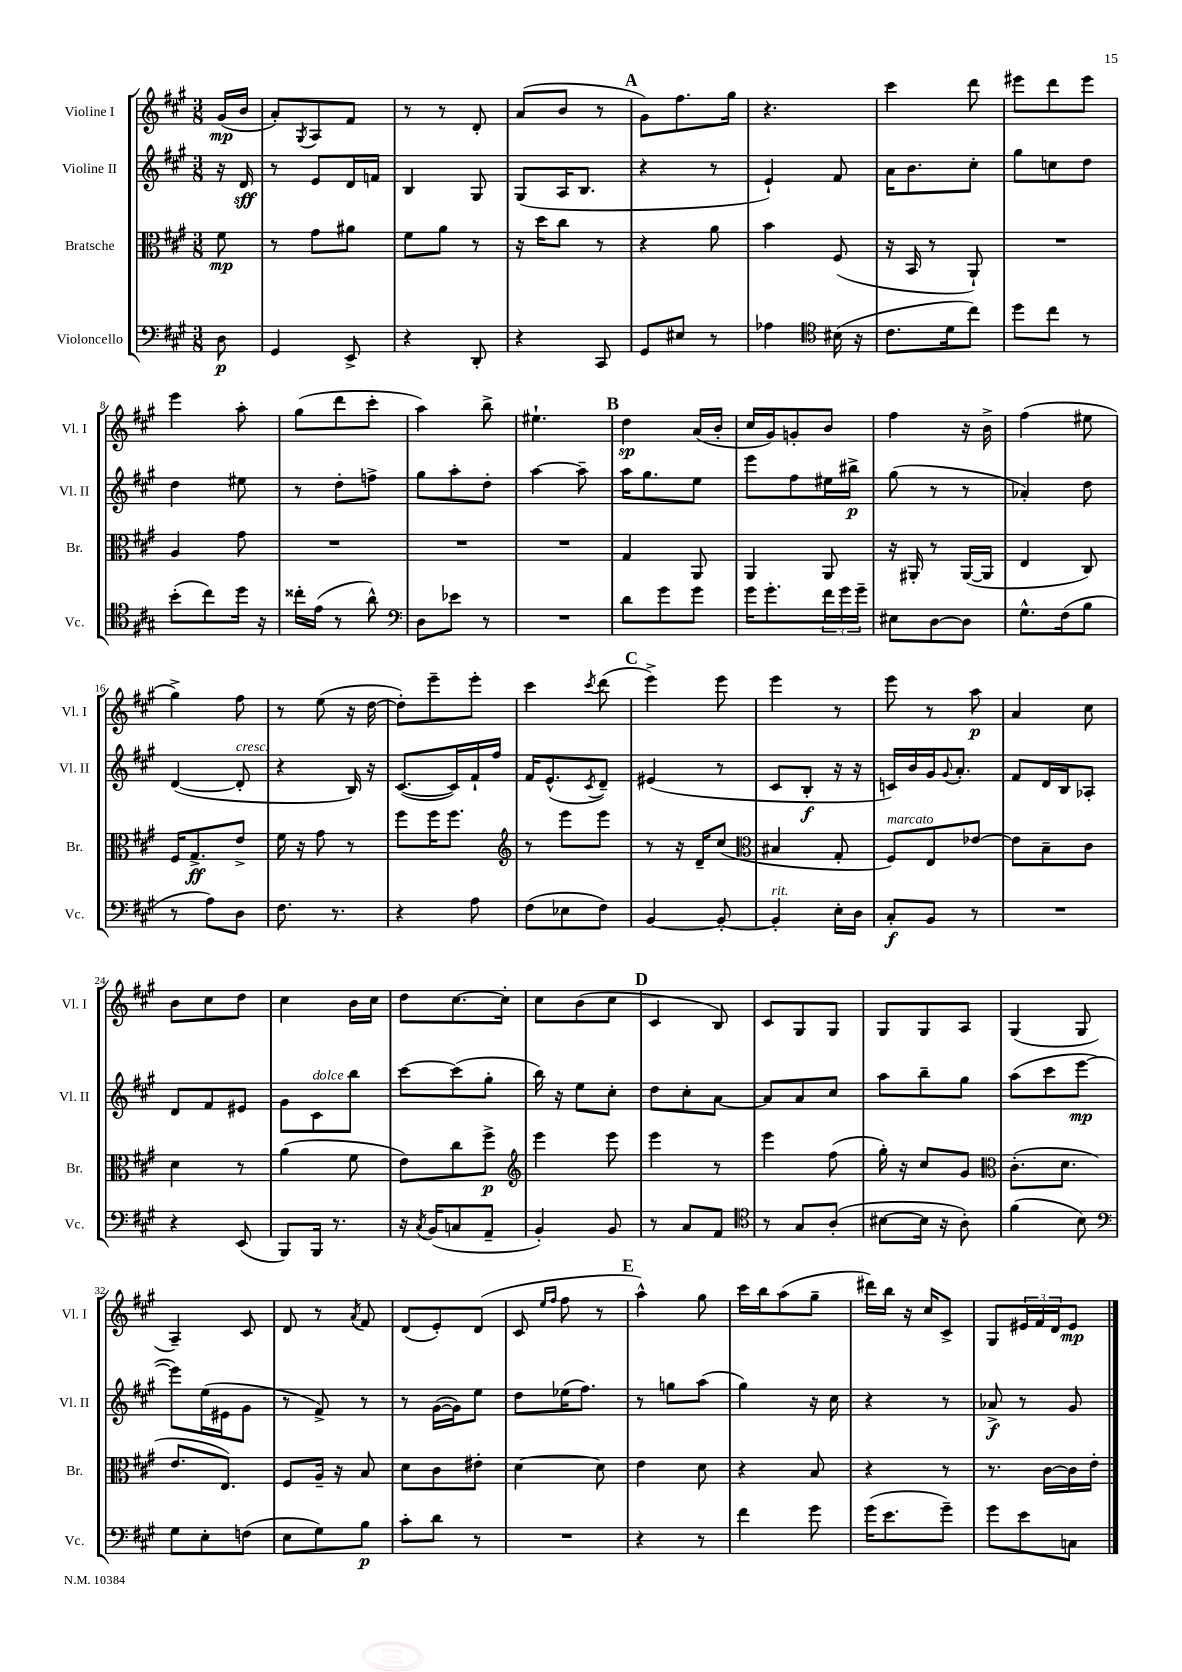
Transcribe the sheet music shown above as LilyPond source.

<<
\new StaffGroup <<
\new Staff = "s0" \with { instrumentName = "Violine I" shortInstrumentName = "Vl. I" } {
    \clef treble \key a \major \numericTimeSignature \time 3/8 \partial 8
    gis'16\mp( b'16 |
    a'8-.) \acciaccatura { gis8 } a8 fis'8 |
    r8 r8 d'8-. |
    a'8( b'8 r8 |
    \mark \markup { \bold "A" } gis'8) fis''8. gis''16 |
    r4. |
    cis'''4 d'''8 |
    eis'''8 d'''8 eis'''8 |
    e'''4 a''8-. |
    gis''8( d'''8 cis'''8-. |
    a''4) b''8-> |
    eis''4.-! |
    \mark \markup { \bold "B" } d''4\sp a'16( b'16-. |
    cis''16 gis'16) g'8-. b'8 |
    fis''4 r16 b'16-> |
    fis''4( eis''8 |
    gis''4->) fis''8 |
    r8 e''8( r16 d''16~ |
    d''8-.) e'''8-- e'''8-. |
    cis'''4 \acciaccatura { cis'''8 } d'''8( |
    \mark \markup { \bold "C" } e'''4->) e'''8 |
    e'''4 r8 |
    e'''8 r8 a''8\p |
    a'4 cis''8 |
    b'8 cis''8 d''8 |
    cis''4 b'16 cis''16 |
    d''8 cis''8.~ cis''16-. |
    cis''8 b'8( cis''8 |
    \mark \markup { \bold "D" } cis'4 b8) |
    cis'8 gis8 gis8 |
    gis8 gis8 a8 |
    gis4( gis8 |
    a4--) cis'8 |
    d'8 r8 \acciaccatura { a'8 } fis'8 |
    d'8( e'8-.) d'8( |
    cis'8 \grace { e''16 fis''16 } fis''8 r8 |
    \mark \markup { \bold "E" } a''4-^) gis''8 |
    cis'''16 b''16 a''8( gis''8-- |
    dis'''16) b''16 r16 cis''16 cis'8-> |
    gis8 \tuplet 3/2 { eis'16 fis'16 d'16 } eis'8\mp \bar "|." |
}
\new Staff = "s1" \with { instrumentName = "Violine II" shortInstrumentName = "Vl. II" } {
    \clef treble \key a \major \numericTimeSignature \time 3/8 \partial 8
    r16 d'16\sff |
    r8 e'8 d'16 f'16 |
    b4 gis8 |
    gis8( a16 b8. |
    \mark \markup { \bold "A" } r4 r8 |
    e'4-!) fis'8 |
    a'16 b'8. cis''8-. |
    gis''8 c''8 d''8 |
    d''4 eis''8 |
    r8 d''8-. f''8-> |
    gis''8 a''8-. d''8-. |
    a''4~ a''8-- |
    \mark \markup { \bold "B" } a''16 gis''8. e''8 |
    e'''8 fis''8 eis''16 bis''16->\p |
    gis''8( r8 r8 |
    aes'4-.) d''8 |
    d'4~( d'8-.^\markup { \italic "cresc." } |
    r4 b16) r16 |
    cis'8.~( cis'16) fis'16-! fis''16 |
    fis'16 e'8.-^( \acciaccatura { cis'8 } d'8--) |
    \mark \markup { \bold "C" } eis'4( r8 |
    cis'8 b8-.\f r16 r16 |
    c'16) b'16 gis'16 \appoggiatura { gis'8 } a'8.-. |
    fis'8 d'16 b16 aes8-. |
    d'8 fis'8 eis'8 |
    gis'8 cis'8^\markup { \italic "dolce" } b''8 |
    cis'''8~ cis'''8( gis''8-. |
    b''16) r16 e''8 cis''8-. |
    \mark \markup { \bold "D" } d''8 cis''8-. a'8~ |
    a'8 a'8 cis''8 |
    a''8 b''8-- gis''8 |
    a''8( cis'''8 e'''8~\mp |
    e'''8) e''16( eis'16 gis'8 |
    r8 fis'8->) r8 |
    r8 gis'16~( gis'16) e''8 |
    d''8 ees''16( fis''8.) |
    \mark \markup { \bold "E" } r8 g''8 a''8( |
    gis''4) r16 cis''16 |
    r4 r8 |
    aes'8->\f r8 gis'8 \bar "|." |
}
\new Staff = "s2" \with { instrumentName = "Bratsche" shortInstrumentName = "Br." } {
    \clef alto \key a \major \numericTimeSignature \time 3/8 \partial 8
    fis'8\mp |
    r8 gis'8 ais'8 |
    fis'8 a'8 r8 |
    r16 d''16 cis''8 r8 |
    \mark \markup { \bold "A" } r4 a'8 |
    b'4 fis8( |
    r16 b,16 r8 a,8-!) |
    R4. |
    a4 gis'8 |
    R4. |
    R4. |
    R4. |
    \mark \markup { \bold "B" } gis4 a,8 |
    a,4 a,8 |
    r16 ais,16-. r8 ais,16~( ais,16 |
    e4 cis8) |
    fis16 gis8.->\ff e'8-> |
    fis'16 r16 gis'8 r8 |
    fis''8 fis''16 fis''8. |
    \clef treble r8 e'''8 e'''8 |
    \mark \markup { \bold "C" } r8 r16 d'16-- cis''8( |
    \clef alto bis4 gis8-. |
    fis8^\markup { \italic "marcato" }) e8 ees'8~ |
    ees'8 b8-- cis'8 |
    d'4 r8 |
    a'4( fis'8 |
    e'8) cis''8 fis''8->\p |
    \clef treble e'''4 e'''8 |
    \mark \markup { \bold "D" } e'''4 r8 |
    e'''4 fis''8( |
    gis''16-.) r16 cis''8 gis'8 |
    \clef alto cis'8.-.( d'8. |
    e'8. e8.) |
    fis8 a16-- r16 b8 |
    d'8 cis'8 eis'8-. |
    d'4~ d'8 |
    \mark \markup { \bold "E" } e'4 d'8 |
    r4 b8 |
    r4 r8 |
    r8. cis'16~ cis'16 e'16-. \bar "|." |
}
\new Staff = "s3" \with { instrumentName = "Violoncello" shortInstrumentName = "Vc." } {
    \clef bass \key a \major \numericTimeSignature \time 3/8 \partial 8
    d8\p |
    gis,4 e,8-> |
    r4 d,8-. |
    r4 cis,8 |
    \mark \markup { \bold "A" } gis,8 eis8 r8 |
    aes4 \clef tenor bis16( r16 |
    cis'8. d'16 cis''8) |
    d''8 cis''8 r8 |
    b'8-.( cis''8) d''16 r16 |
    cisis''16-. e'16( r8 a'8-^) |
    \clef bass d8 ees'8 r8 |
    R4. |
    \mark \markup { \bold "B" } d'8 gis'8 gis'8 |
    gis'16 gis'8.-. \tuplet 3/2 { fis'16 gis'16 gis'16-- } |
    eis8 d8~ d8 |
    gis8.-^ fis16( b8 |
    r8 a8) d8 |
    fis8. r8. |
    r4 a8 |
    fis8( ees8 fis8) |
    \mark \markup { \bold "C" } b,4~ b,8~-. |
    b,4-.^\markup { \italic "rit." } e16-. d16 |
    cis8-.\f b,8 r8 |
    R4. |
    r4 e,8( |
    b,,8) b,,16 r8. |
    r16 \acciaccatura { cis8 } b,16( c8 a,8-- |
    b,4-.) b,8 |
    \mark \markup { \bold "D" } r8 cis8 a,8 |
    \clef tenor r8 gis8 a8-.( |
    bis8~ bis16 r16 a8-.) |
    fis'4( b8) |
    \clef bass gis8 e8-. f8( |
    e8 gis8) b8\p |
    cis'8-. d'8 r8 |
    R4. |
    \mark \markup { \bold "E" } r4 r8 |
    fis'4 gis'8 |
    gis'16( e'8. gis'8--) |
    gis'8 e'8 c8 \bar "|." |
}
>>
>>
